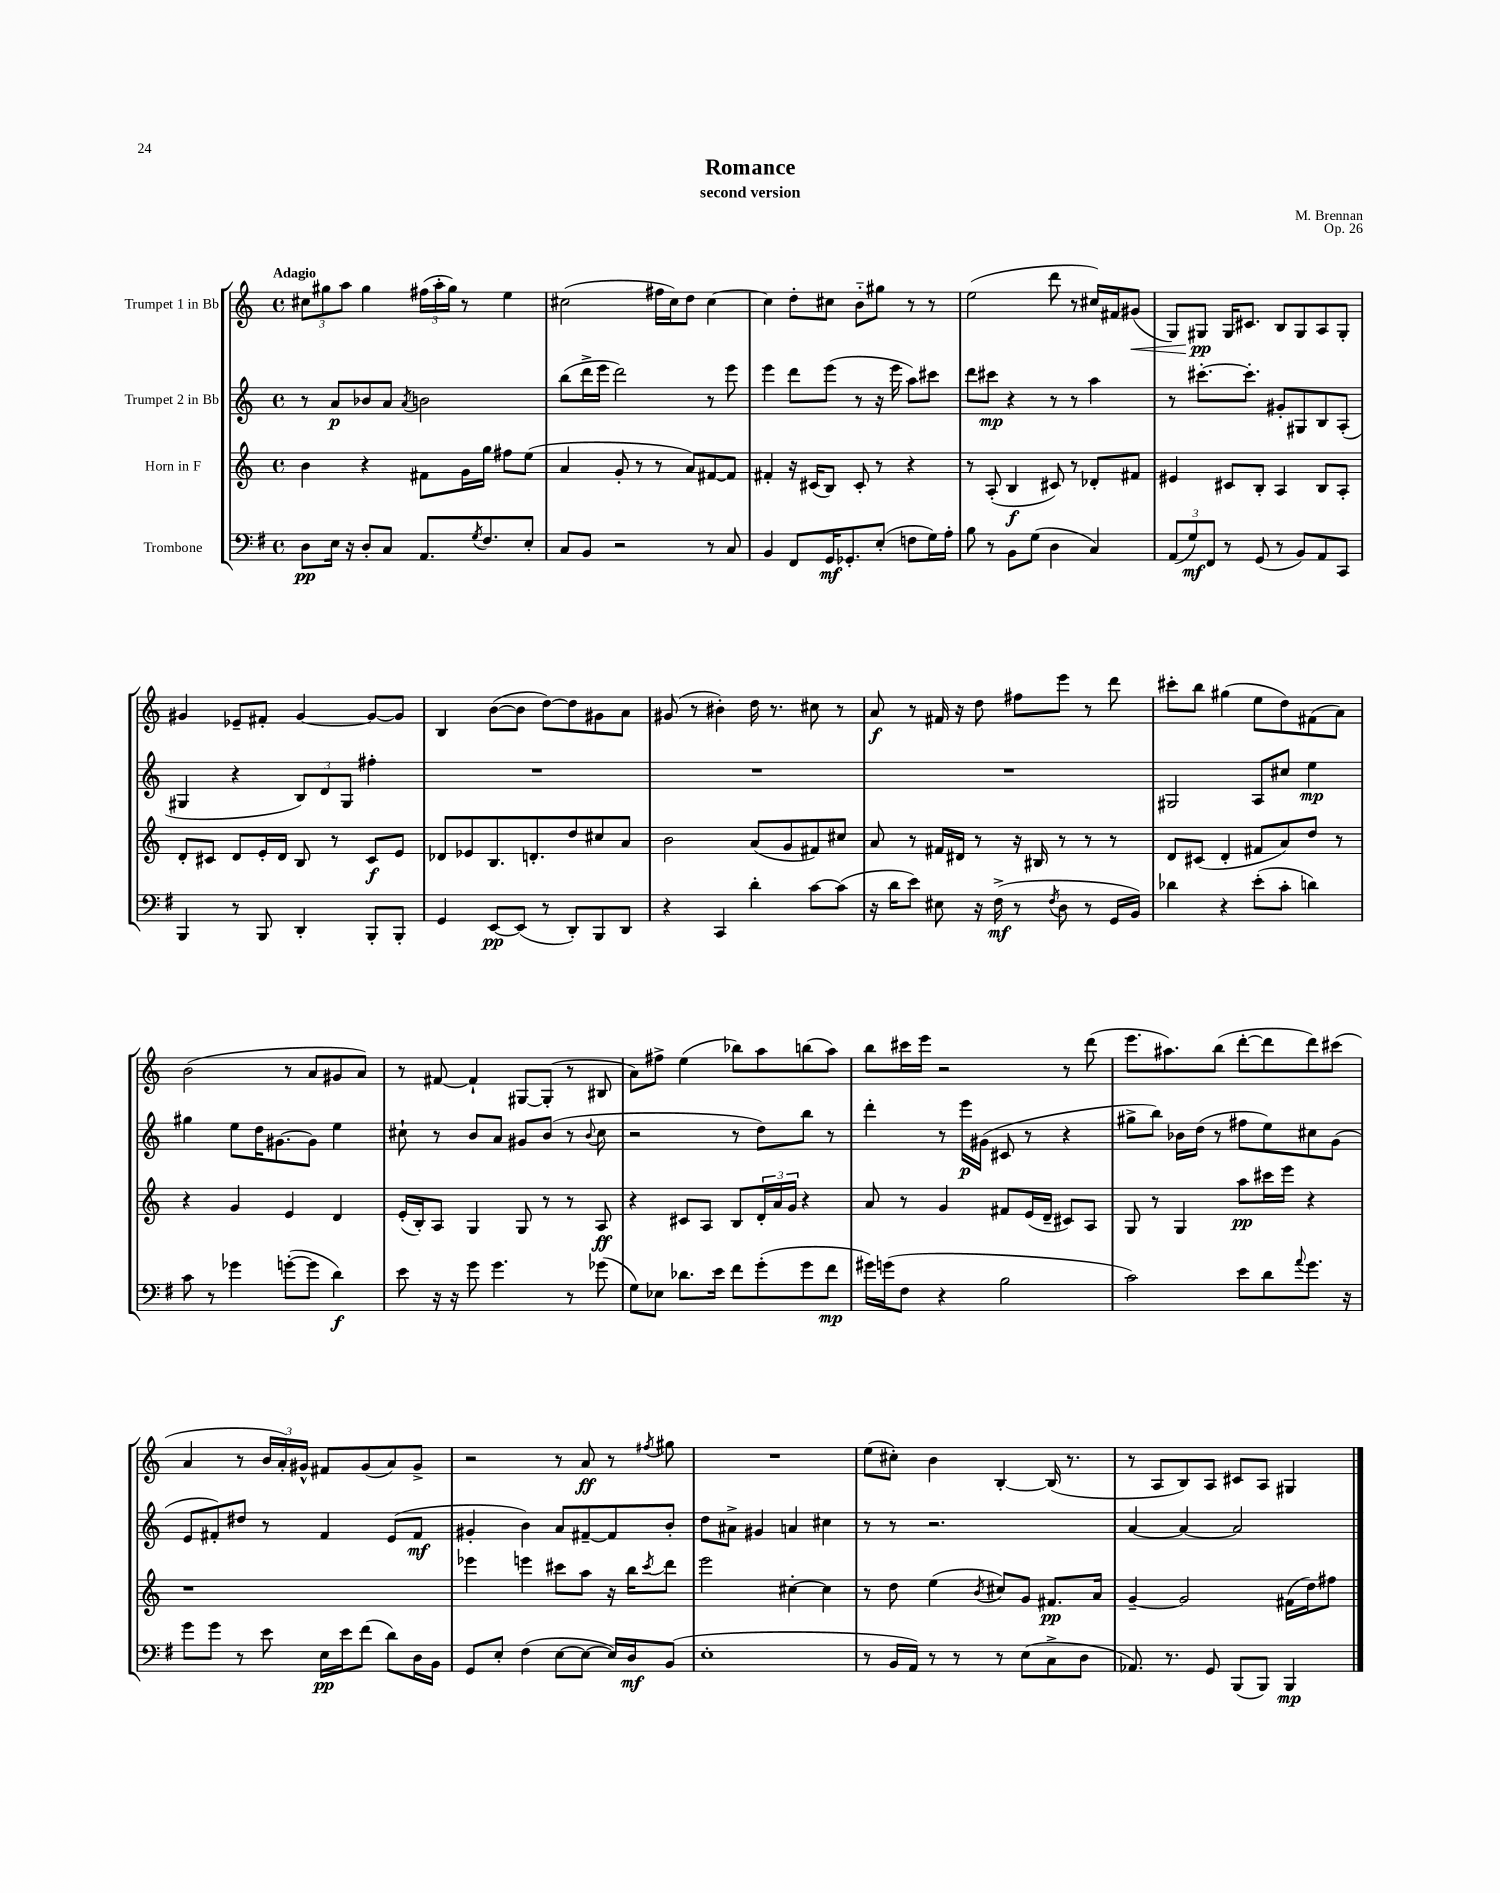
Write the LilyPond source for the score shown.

\header { title = "Romance" composer = "M. Brennan" subtitle = "second version" opus = "Op. 26" }
<<
\new StaffGroup <<
\new Staff = "s0" \with { instrumentName = "Trumpet 1 in Bb" } {
    \clef treble \key c \major \defaultTimeSignature \time 4/4 \tempo "Adagio"
    \tuplet 3/2 { cis''8 gis''8 a''8 } gis''4 \tuplet 3/2 { fis''16( a''16-. gis''16) } r8 e''4 |
    cis''2( fis''16 cis''16) d''8 cis''4~ |
    cis''4 d''8-. cis''8 b'8-_ gis''8 r8 r8 |
    e''2( d'''8 r8 cis''16) fis'16 gis'8\<( |
    g8) gis8\pp\! gis16 cis'8. b8 gis8 a8 gis8-. |
    gis'4 ees'8-- fis'8-. gis'4~ gis'8~ gis'8 |
    b4 b'8~( b'8 d''8~) d''8 gis'8 a'8 |
    gis'8( r8 bis'4-.) d''16 r8. cis''8 r8 |
    a'8\f r8 fis'16 r16 d''8 fis''8 e'''8 r8 d'''8 |
    cis'''8-. b''8 gis''4( e''8 d''8) fis'8( a'8) |
    b'2( r8 a'8 gis'8 a'8) |
    r8 fis'8~ fis'4-! gis8~ gis8-.( r8 bis8 |
    a'8) fis''8-> e''4( bes''8) a''8 b''8( a''8) |
    b''8 cis'''16 e'''16 r2 r8 d'''8( |
    e'''8. ais''8.) b''8( d'''8~-. d'''8 d'''8) cis'''8( |
    a'4 r8 \tuplet 3/2 { b'16 a'16-.) gis'16-^ } fis'8 gis'8( a'8) gis'8-> |
    r2 r8 a'8\ff r8 \acciaccatura { fis''8 } gis''8 |
    R1 |
    e''8( cis''8-.) b'4 b4~-. b16( r8. |
    r8 a8 b8) a8 cis'8 a8 gis4 \bar "|." |
}
\new Staff = "s1" \with { instrumentName = "Trumpet 2 in Bb" } {
    \clef treble \key c \major \defaultTimeSignature \time 4/4
    r8 a'8\p bes'8 a'8 \acciaccatura { a'8 } b'2 |
    b''8( d'''16-> e'''16 d'''2) r8 e'''8 |
    e'''4 d'''8 e'''8( r8 r16 e'''16 a''8) cis'''8 |
    d'''8 cis'''8\mp r4 r8 r8 a''4 |
    r8 cis'''8.~-. cis'''8.-. gis'8-. gis8 b8 a8-.( |
    gis4 r4 \tuplet 3/2 { b8) d'8 gis8 } fis''4-. |
    R1 |
    R1 |
    R1 |
    gis2 a8 cis''8 e''4\mp |
    gis''4 e''8 d''16 gis'8.~ gis'8 e''4 |
    cis''8-! r8 b'8 a'8 gis'8 b'8( r8 \appoggiatura { b'8 } cis''8 |
    r2 r8 d''8) b''8 r8 |
    d'''4-. r8 e'''16\p gis'16( cis'8 r8 r4 |
    gis''8-> b''8) bes'16 d''16( r8 fis''8 e''8) cis''8 g'8( |
    e'8 fis'8-.) dis''8 r8 fis'4 e'8( fis'8\mf |
    gis'4-. b'4) a'8 fis'8~-- fis'8 b'8-. |
    d''8 ais'8-> gis'4 a'4 cis''4 |
    r8 r8 r2. |
    a'4~ a'4~ a'2 \bar "|." |
}
\new Staff = "s2" \with { instrumentName = "Horn in F" } {
    \clef treble \key c \major \defaultTimeSignature \time 4/4
    b'4 r4 fis'8 g'16 g''16 fis''8 e''8( |
    a'4 g'8-. r8 r8 a'8) fis'8~ fis'8 |
    fis'4-. r16 cis'16( b8) cis'8-. r8 r4 |
    r8 a8-.( b4\f cis'8) r8 des'8-. fis'8 |
    eis'4 cis'8 b8-. a4 b8 a8-. |
    d'8-. cis'8 d'8 e'16-. d'16 b8 r8 cis'8\f e'8 |
    des'8 ees'8 b8. d'8.-. d''8 cis''8 a'8 |
    b'2 a'8( g'8 fis'8) cis''8 |
    a'8 r8 fis'16 dis'16 r8 r16 bis16 r8 r8 r8 |
    d'8 cis'8( d'4-. fis'8 a'8) d''8 r8 |
    r4 g'4 e'4 d'4 |
    e'16-.( b16-.) a8 g4 g8 r8 r8 a8\ff |
    r4 cis'8 a8 b8 \tuplet 3/2 { d'16-. a'16 g'16 } r4 |
    a'8 r8 g'4 fis'8 e'16( d'16-- cis'8) a8 |
    g8 r8 g4 a''8\pp cis'''16 e'''16 r4 |
    r1 |
    ees'''4 e'''4 cis'''8 a''8 r16 b''16 \acciaccatura { cis'''8 } d'''8 |
    e'''2 cis''4~-. cis''4 |
    r8 d''8 e''4( \acciaccatura { b'8 } cis''8) g'8 fis'8.\pp a'16 |
    g'4~-- g'2 fis'16( d''16) fis''8 \bar "|." |
}
\new Staff = "s3" \with { instrumentName = "Trombone" } {
    \clef bass \key g \major \defaultTimeSignature \time 4/4
    d8\pp e16 r16 d8-. c8 a,8. \acciaccatura { g8 } fis8. e8-. |
    c8 b,8 r2 r8 c8 |
    b,4 fis,8 g,16\mf ges,8.-. e8-.( f8 g16) a16-. |
    b8 r8 b,8 g8( d4 c4) |
    \tuplet 3/2 { a,8( g8\mf) fis,8 } r8 g,8( r8 b,8) a,8 c,8 |
    b,,4 r8 b,,8 d,4-. b,,8-. b,,8-. |
    g,4 e,8~\pp e,8( r8 d,8-.) b,,8 d,8 |
    r4 c,4 d'4-. c'8~ c'8( |
    r16 d'16 e'8) eis8 r16 fis16->\mf( r8 \acciaccatura { fis8 } d8 r8 g,16 b,16) |
    des'4 r4 e'8-.( c'8-. d'4) |
    c'8 r8 ges'4 g'8~-.( g'8 d'4\f) |
    e'8 r16 r16 g'8 g'4. r8 ges'8( |
    g8) ees8 des'8. e'16 fis'8 g'8-.( g'8 fis'8\mp |
    gis'16) g'16( fis8 r4 b2 |
    c'2) e'8 d'8 \appoggiatura { a'8 } g'8. r16 |
    g'8 g'8 r8 e'8 e16\pp e'16 fis'8( d'8) d16 b,16 |
    g,8 e8-. fis4( e8~ e8~ e16) d16\mf b,8( |
    e1-. |
    r8 b,16 a,16) r8 r8 r8 e8( c8-> d8 |
    aes,8.) r8. g,8 b,,8( b,,8) b,,4\mp \bar "|." |
}
>>
>>
\layout { \context { \Score \remove "Bar_number_engraver" } }
